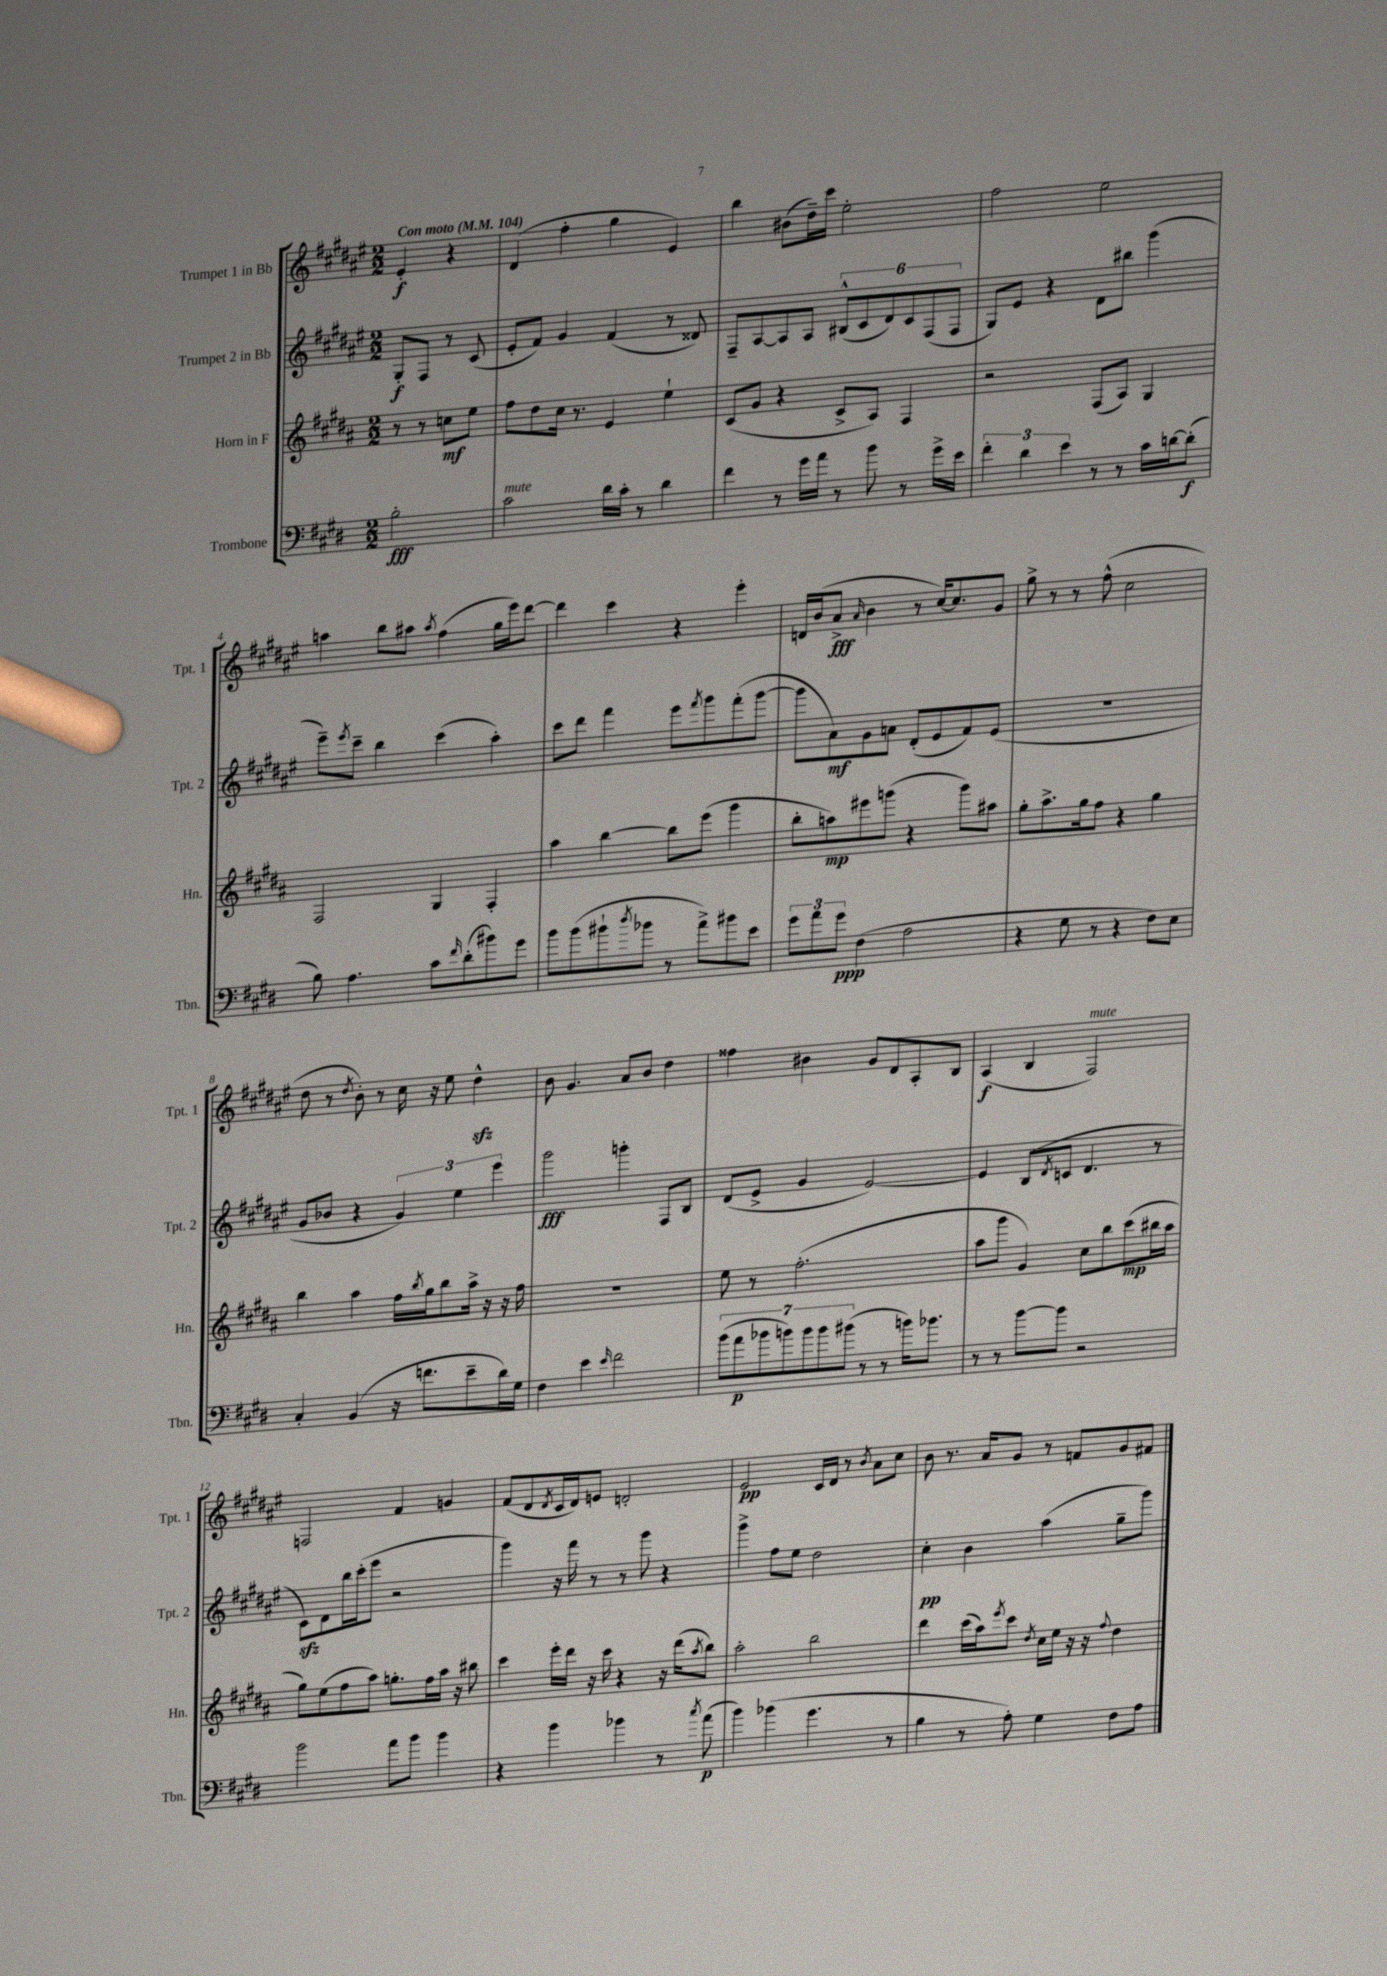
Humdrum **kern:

**kern	**dynam	**kern	**dynam	**kern	**dynam	**kern	**dynam
*part4	*part4	*part3	*part3	*part2	*part2	*part1	*part1
*staff4	*staff4	*staff3	*staff3	*staff2	*staff2	*staff1	*staff1
*I"Trombone	*	*I"Horn in F	*	*I"Trumpet 2 in Bb	*	*I"Trumpet 1 in Bb	*
*I'Tbn.	*	*I'Hn.	*	*I'Tpt. 2	*	*I'Tpt. 1	*
*clefF4	*	*clefG2	*	*clefG2	*	*clefG2	*
*k[f#c#g#d#]	*	*k[f#c#g#d#a#]	*	*k[f#c#g#d#a#e#]	*	*k[f#c#g#d#a#e#]	*
*M2/2	*	*M2/2	*	*M2/2	*	*M2/2	*
*MM104	*	*MM104	*	*MM104	*	*MM104	*
=	=	=	=	=	=	=	=
!	!	!	!	!	!	!LO:TX:a:B:t=Con moto	!
2B'\	fff	8r	.	8G#'/L	f	4e#'/	f
.	.	8r	.	8F#/J	.	.	.
.	.	8ccn\L	mf	8r	.	4r	.
.	.	8ee\J	.	(8c#/	.	.	.
=1	=1	=1	=1	=1	=1	=1	=1
!LO:TX:a:i:t=mute	!	!	!	!	!	!	!
2c#\	.	8ff#\L	.	8e#'/L	.	(4d#/	.
.	.	8dd#\	.	8f#/J)	.	.	.
.	.	16cc#\Jk	.	4g#/	.	4ff#'\	.
.	.	8.r	.	.	.	.	.
16d#\LL	.	4e/	.	(4f#/	.	4gg#\	.
16c#'\JJ	.	.	.	.	.	.	.
8r	.	.	.	.	.	.	.
4d#\	.	4ee`\	.	8r	.	4e#/)	.
.	.	.	.	8d##X/)	.	.	.
=2	=2	=2	=2	=2	=2	=2	=2
4f#\	.	(8c#/L	.	8F#~/L	.	4bb\	.
.	.	8g#/J	.	[8A#/	.	.	.
8r	.	4r	.	8A#/]	.	(8b#X\L	.
16g#\LL	.	.	.	8A#/J	.	16dd#~\L)	.
16a\JJ	.	.	.	.	.	16ccc#\JJ	.
8r	.	8c#^/L	.	(12B#X^^/L	.	2ee#'\	.
.	.	.	.	12c#/	.	.	.
8b\	.	8A#/J)	.	.	.	.	.
.	.	.	.	12d#/)	.	.	.
8r	.	4F#/	.	12c#/	.	.	.
.	.	.	.	(12F#/	.	.	.
16g#^\LL	.	.	.	.	.	.	.
.	.	.	.	12F#/J	.	.	.
16e\JJ	.	.	.	.	.	.	.
=3	=3	=3	=3	=3	=3	=3	=3
6f#'\	.	2r	.	8G#/L)	.	2ff#\	.
.	.	.	.	8e#/J	.	.	.
6d#\	.	.	.	.	.	.	.
.	.	.	.	4r	.	.	.
6e\	.	.	.	.	.	.	.
8r	.	(8F#/L	.	8d#\L	.	2ee#\	.
8r	.	8A#/J)	.	8bb#X\J	.	.	.
16c#\LL	.	4G#/	.	(4ggg#\	.	.	.
[16dn\J	.	.	.	.	.	.	.
(8d'\J]	f	.	.	.	.	.	.
!!LO:LB:g=z
=4	=4	=4	=4	=4	=4	=4	=4
8B\)	.	2F#/	.	8eee#~\L)	.	4aan\	.
.	.	.	.	8qeee#/	.	.	.
4.A\	.	.	.	8ccc#~\J	.	.	.
.	.	.	.	4bb\	.	8bb\L	.
.	.	.	.	.	.	8aa#X\J	.
.	.	.	.	.	.	8qaa#/	.
8c#\L	.	4G#/	.	(4ccc#\	.	(4ff#\	.
16qqf#/	.	.	.	.	.	.	.
(8d#'\	.	.	.	.	.	.	.
8b#X\)	.	4F#'/	.	4aa#'\)	.	16gg#\LL	.
.	.	.	.	.	.	16eee#\J)	.
8g#\J	.	.	.	.	.	[8ddd#\J	.
=5	=5	=5	=5	=5	=5	=5	=5
8b\L	.	4aa#\	.	8ccc#\L	.	4ddd#\]	.
(8b\	.	.	.	8ddd#\J	.	.	.
8b#X`\	.	[4bb\	.	4fff#\	.	4ccc#\	.
8qdd#/	.	.	.	.	.	.	.
8b-X\J	.	.	.	.	.	.	.
8r	.	8bb\L]	.	8eee#\L	.	4r	.
.	.	.	.	8qfff#/	.	.	.
8a^\L)	.	(8eee\J	.	8ggg#\	.	.	.
8b#X\	.	4ggg#\	.	(8fff#'\	.	4eee#'\	.
8e\J	.	.	.	[8ggg#\J	.	.	.
=6	=6	=6	=6	=6	=6	=6	=6
12g#\L	.	8bb'\L	.	8ggg#\L]	.	16dn/LL	.
.	.	.	.	.	.	(16b/J	.
12a\	.	.	.	.	.	.	.
.	.	8aan\)	mp	8a#\)	mf	8a#^/J	fff
12g#\J	ppp	.	.	.	.	.	.
.	.	.	.	.	.	16qqa#/	.
(4F#\	.	8eee#X\	.	8g#\	.	4b\	.
.	.	(8gggn\J	.	8an\J	.	.	.
2A\	.	4r	.	(8d#'/L	.	8r	.
.	.	.	.	8e#/	.	[16cc#/KL)	.
.	.	.	.	.	.	8.cc#/]	.
.	.	8ggg\L)	.	8f#/)	.	.	.
.	.	8aa#X\J	.	(8e#/J	.	8g#/J	.
=7	=7	=7	=7	=7	=7	=7	=7
4r	.	8gg#'\L	.	1r	.	8gg#^\	.
.	.	8.aa#^\	.	.	.	8r	.
8G#\	.	.	.	.	.	8r	.
.	.	16gg#\k	.	.	.	.	.
8r	.	8ff#\J	.	.	.	(8ff#^^\	.
4r	.	4r	.	.	.	2cc#\	.
8F#\L)	.	4gg#\	.	.	.	.	.
8E\J	.	.	.	.	.	.	.
!!LO:LB:g=z
=8	=8	=8	=8	=8	=8	=8	=8
4C#'/	.	4bb\	.	8g#/L	.	8dd#\	.
.	.	.	.	8b-X/J	.	8r	.
.	.	.	.	.	.	8qdd#/	.
(4BB/	.	4aa#\	.	4r	.	8b'\)	.
.	.	.	.	.	.	8r	.
16r	.	16ff#\LL	.	6g#/)	.	16cc#\	.
.	.	8qbb/	.	.	.	.	.
8.fn\L	.	16gg#\J	.	.	.	16r	.
.	.	8bb\	.	.	.	8ee#\	.
.	.	.	.	6ee#\	.	.	.
8e~\	.	16aa#^\Jk	.	.	.	4dd#zz^^\	.
.	.	16r	.	.	.	.	.
.	.	.	.	6eee#\	.	.	.
16d#\L)	.	16r	.	.	.	.	.
16G#\JJ	.	16ff#\	.	.	.	.	.
=9	=9	=9	=9	=9	=9	=9	=9
4F#\	.	1r	.	2ggg#\	fff	8b\	.
.	.	.	.	.	.	4.g#/	.
4e\	.	.	.	.	.	.	.
16qqe/	.	.	.	.	.	.	.
2f#\	.	.	.	4gggn'\	.	8a#/L	.
.	.	.	.	.	.	8b/J	.
.	.	.	.	8F#/L	.	4dd#\	.
.	.	.	.	8B/J	.	.	.
=10	=10	=10	=10	=10	=10	=10	=10
(14b\L	.	8ee\	.	(8d#/L	.	4ff##X\	.
14a\	p	.	.	.	.	.	.
.	.	8r	.	8e#^/J	.	.	.
14b-X\	.	.	.	.	.	.	.
14bn\)	.	.	.	.	.	.	.
.	.	(2.ff#'\	.	4g#/	.	4b#X\	.
14b\	.	.	.	.	.	.	.
14b\	.	.	.	.	.	.	.
(14b#X\J	.	.	.	.	.	.	.
8r	.	.	.	[2e#/)	.	8g#/L	.
8r	.	.	.	.	.	8d#/	.
16bn\KL)	.	.	.	.	.	8A#'/	.
8.b-X\J	.	.	.	.	.	.	.
.	.	.	.	.	.	8B/J	.
=11	=11	=11	=11	=11	=11	=11	=11
8r	.	8aa#\L	.	4e#/]	.	(4A#/	f
8r	.	8ggg#\J	.	.	.	.	.
[8b\L	.	4g#/)	.	(8B/L	.	4B/	.
.	.	.	.	8qd#/	.	.	.
8b\J]	.	.	.	8cn/J	.	.	.
!	!	!	!	!	!	!LO:TX:a:i:t=mute	!
2r	.	8cc#\L	.	4.d#/	.	2F#/)	.
.	.	8bb\	.	.	.	.	.
.	.	(8ccc#\	mp	.	.	.	.
.	.	16bb#X\L	.	8r	.	.	.
.	.	16aa#\JJ	.	.	.	.	.
!!LO:LB:g=z
=12	=12	=12	=12	=12	=12	=12	=12
2b\	.	8gg#\L)	.	8c#zz\L)	.	2Fn/	.
.	.	(8ee\	.	8d#\	.	.	.
.	.	8ff#\	.	16bb\L	.	.	.
.	.	.	.	(16ccc#'\J	.	.	.
.	.	8aa#\J)	.	8eee#\J	.	.	.
8a\L	.	8.ggn'\L	.	2r	.	4f#/	.
8b\J	.	.	.	.	.	.	.
.	.	16ff#\L	.	.	.	.	.
4b\	.	16aa#\JJ	.	.	.	4gn/	.
.	.	16r	.	.	.	.	.
.	.	8bb#X\	.	.	.	.	.
=13	=13	=13	=13	=13	=13	=13	=13
4r	.	4ccc#\	.	4ggg#\)	.	(8f#/L	.
.	.	.	.	.	.	8d#/	.
.	.	.	.	.	.	8qd#/	.
4b\	.	16eee'\LL	.	16r	.	16c#/L	.
.	.	16ddd#\JJ	.	16fff#\	.	16d#/J)	.
.	.	16r	.	8r	.	8en/J	.
.	.	16ccc#\	.	.	.	.	.
4b-X\	.	4r	.	8r	.	2dn'/	.
.	.	.	.	8ggg#\	.	.	.
8r	.	16r	.	4r	.	.	.
.	.	(16ddd#\KL	.	.	.	.	.
8qcc#/	.	8qaa#/	.	.	.	.	.
(8a\	p	8bb\J)	.	.	.	.	.
=14	=14	=14	=14	=14	=14	=14	=14
4b\)	.	2aa#'\	.	4ggg#^\	.	2e#/	pp
(4b-X\	.	.	.	8ff#\L	.	.	.
.	.	.	.	8ee#\J	.	.	.
4.g#\	.	2bb\	.	2dd#\	.	16c#/LL	.
.	.	.	.	.	.	16d#/JJ	.
.	.	.	.	.	.	8r	.
.	.	.	.	.	.	8qb/	.
.	.	.	.	.	.	8a#\L	.
8r	.	.	.	.	.	8cc#\J	.
=15	=15	=15	=15	=15	=15	=15	=15
4B\	.	4ddd#\	.	4cc#'\	pp	8b\	.
.	.	.	.	.	.	8.r	.
8r	.	(16ccc#\LL	.	4b\	.	.	.
.	.	16aa#\J)	.	.	.	16a#/KL	.
.	.	8qeee/	.	.	.	.	.
8A'\)	.	8ccc#\J	.	.	.	8g#/J	.
.	.	8qdd#/	.	.	.	.	.
4G#\	.	16cc#\LL	.	(4aa#\	.	8r	.
.	.	16ee\JJ	.	.	.	.	.
.	.	16r	.	.	.	8fn/L	.
.	.	16r	.	.	.	.	.
.	.	8qqff#/	.	.	.	.	.
8F#\L	.	4dd#\	.	8gg#~\L	.	8g#/	.
8A\J	.	.	.	8ggg#\J)	.	8f#X/J	.
==	==	==	==	==	==	==	==
*-	*-	*-	*-	*-	*-	*-	*-
